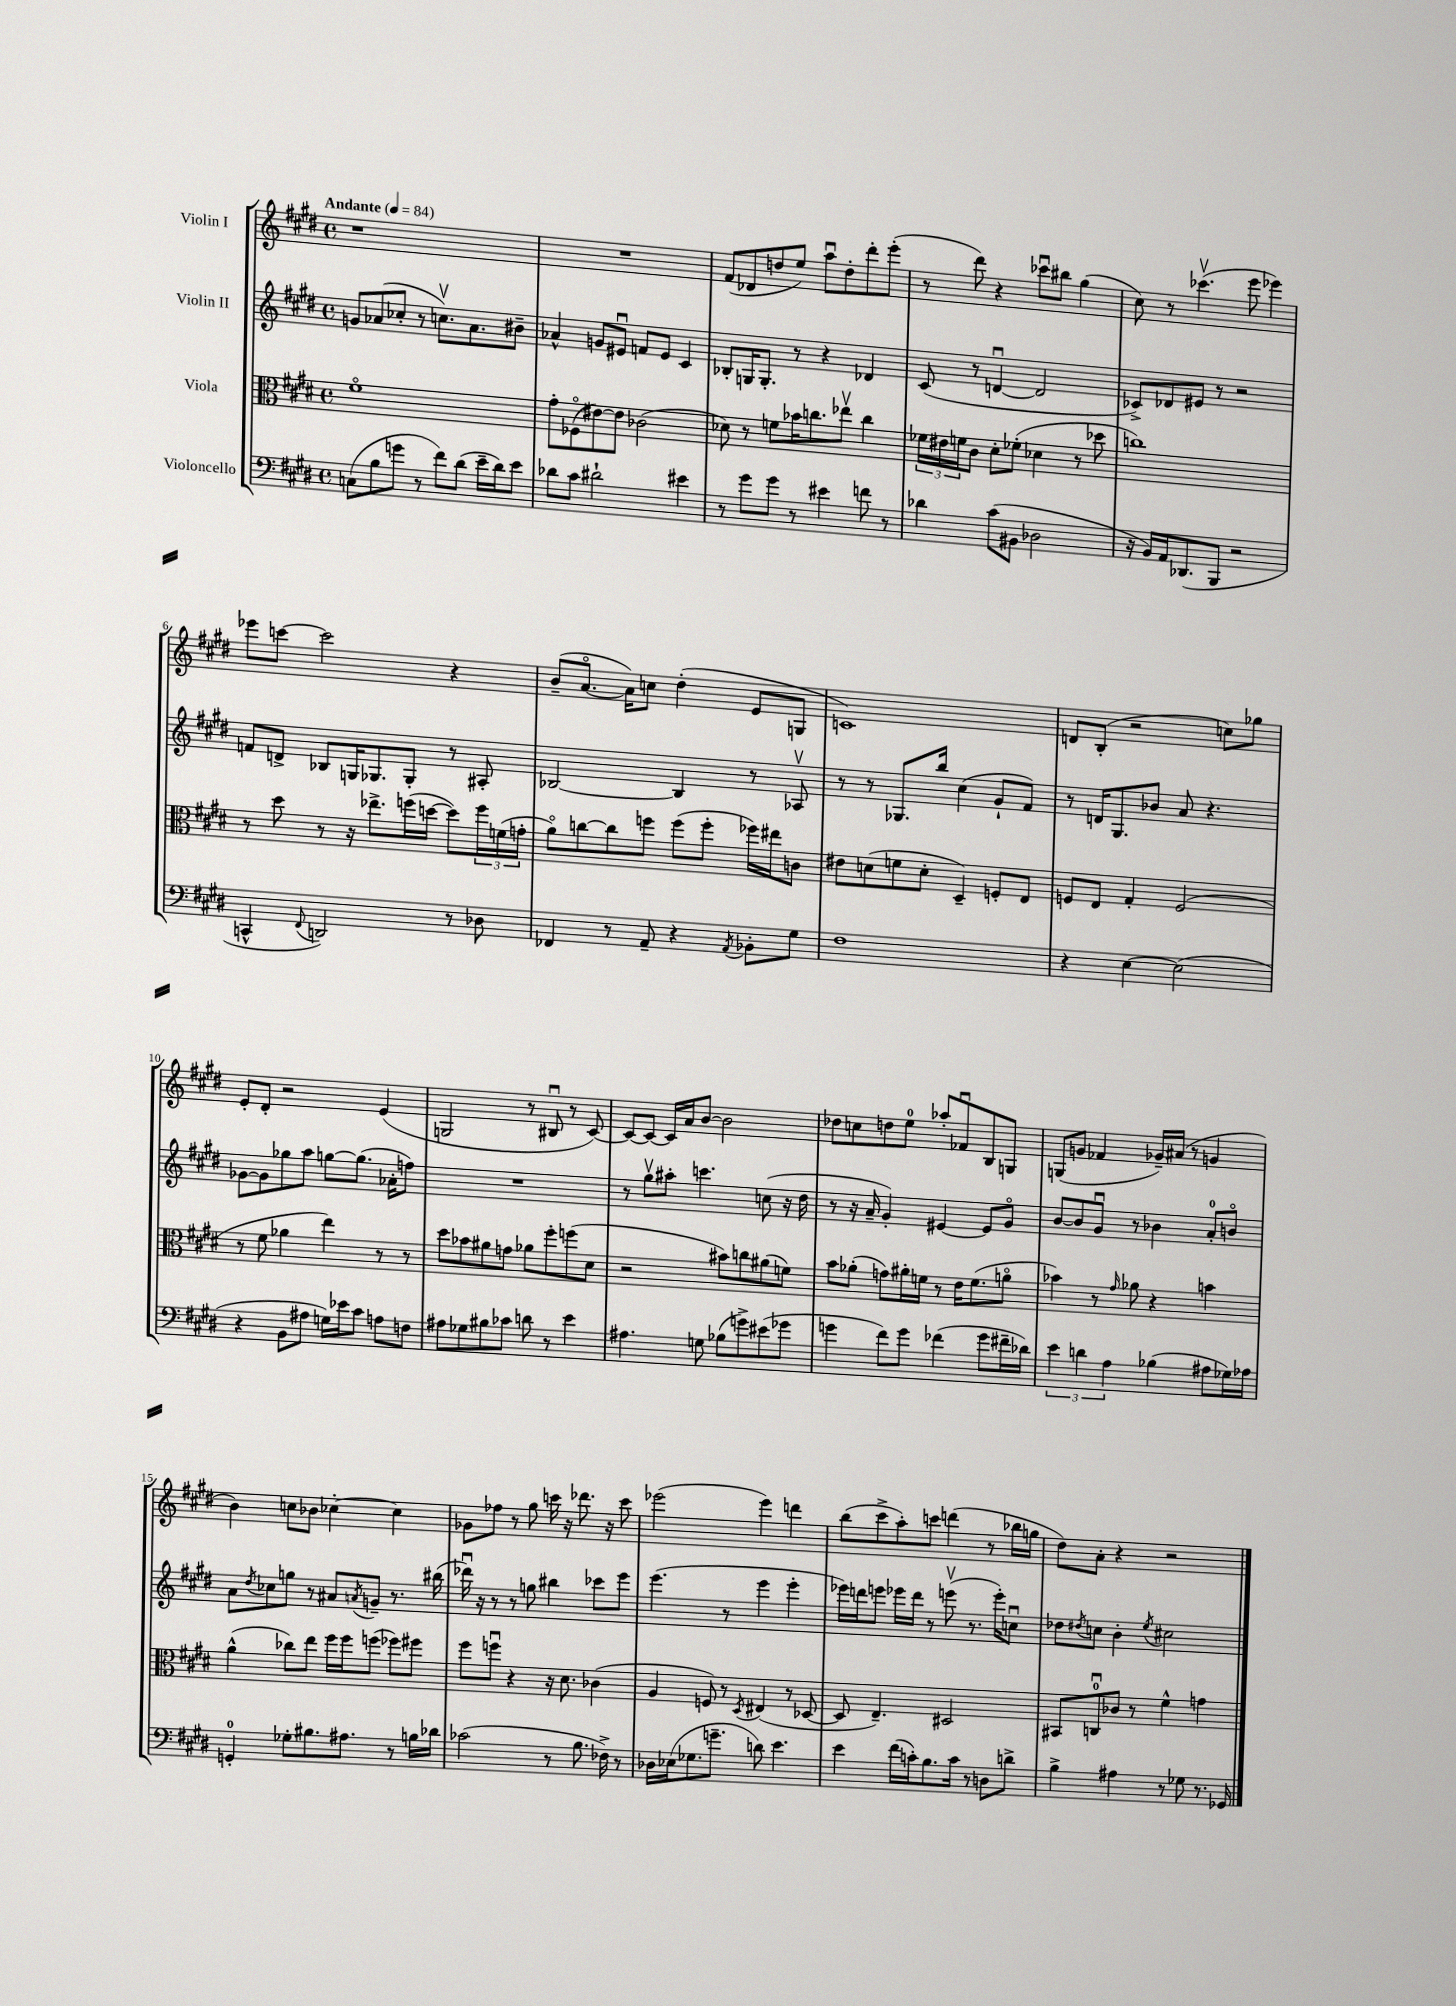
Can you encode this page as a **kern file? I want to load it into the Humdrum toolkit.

**kern	**kern	**kern	**kern
*staff4	*staff3	*staff2	*staff1
*clefF4	*clefC3	*clefG2	*clefG2
*k[f#c#g#d#]	*k[f#c#g#d#]	*k[f#c#g#d#]	*k[f#c#g#d#]
*M4/4	*M4/4	*M4/4	*M4/4
*met(c)	*met(c)	*met(c)	*met(c)
*MM84	*MM84	*MM84	*MM84
(8C	1f#o	8g	1r
8B	.	(8a-	.
8g	.	8cc-'	.
8r	.	8r	.
8f#)	.	8.ccv)	.
(8d#	.	.	.
.	.	8.a-	.
16e~	.	.	.
16d#)	.	.	.
8e	.	8b#~	.
=	=	=	=
8d-	8g#'	4a-^^	1r
8c#	(8F-o	.	.
2d#`	[8e#)	8g	.
.	8e#]	8e#u	.
.	(2c-	8f	.
.	.	8e#	.
4e#	.	4c#	.
=	=	=	=
8r	8d-)	8B-'	(8f#
8g#	8r	16G	8d-
.	.	8.G'	.
8g#	8f	.	8dd
8r	16b-	8r	8ee)
.	8.cc	.	.
4e#	.	4r	8aau
.	8ee-v	.	8dd'
8f	4cc	4d-	8ddd#'
8r	.	.	(8eee'
=	=	=	=
4d-	24f-	(8c#	8r
.	24e#	.	.
.	24f	.	.
.	8c#	8r	8ddd#)
(8c#	8d#'	[4du	4r
8BB#	(8f-'	.	.
2D-	4d-	2d]	8ccc-u
.	.	.	8bb#
.	8r	.	(4gg#
.	8dd-	.	.
=	=	=	=
16r	1cc)	8c-^)	8cc#)
16BB)	.	.	.
16AA	.	8d-	8r
(8.DD-	.	.	.
.	.	8e#	(4.ccc-v
8BBB	.	8r	.
2r	.	2r	.
.	.	.	8eee
.	.	.	4eee-)
=	=	=	=
4CC^^	8r	8f	8eee-
.	8dd#	8d^	[8ccc
8qqFF#	.	.	.
2DD)	8r	8B-	2ccc]
.	16r	16G	.
.	8.ee-^	8.G-	.
.	(16ff	8G-'	.
.	[16dd	.	.
8r	8dd])	8r	4r
8D-	24ff	8A#'	.
.	(24f	.	.
.	24g'	.	.
=	=	=	=
4FF-	8ao)	[2B-	(8b~
.	[8cc	.	[8.ao
8r	8cc]	.	.
.	.	.	16a])
8AA~	8ff	.	8cc
4r	(8ff	4B-]	(4dd#'
.	8ff'	.	.
8qAA	.	.	.
8BB-'	16ff-)	8r	8e
.	16ee#	.	.
8G#	8c	8A-v	8G
=	=	=	=
1F#	8e#	8r	1c)
.	(8d	8r	.
.	8f	8.G-	.
.	8d'	.	.
.	.	16bb	.
.	4D#~)	(4cc#	.
.	8F'	8g#`	.
.	8E	8f#)	.
=	=	=	=
4r	8F	8r	8d
.	8E	16d	(8B'
.	.	8.G#	.
[4E	4G#'	.	2r
.	.	8b-	.
(2E]	(2F	8a	.
.	.	4.r	.
.	.	.	8cc)
.	.	.	8gg-
=	=	=	=
4r	8r	[8g-	8e'
.	8f#	8g-]	8d#'
8BB	4a-	8gg-	2r
8A#	.	8aa	.
16G)	4ee)	[8gg	.
16e-	.	.	.
8c#	.	(8.gg]	.
8A	8r	.	(4e
.	.	16a-'	.
8F	8r	8ff)	.
=	=	=	=
8A#	8dd#	1r	2G
8G-	8b-	.	.
8B#	8a#	.	.
8c-	8g	.	.
8d	8a-	.	8r
8r	8ff#'	.	8B#u
4e	(8ff	.	8r
.	8d#	.	[8c#)
=	=	=	=
4.A#	2r	8r	8c#_
.	.	8gg#v	8c#_
.	.	8aa#'	16c#]
.	.	.	16a
8G	.	4.ccc	[8b
(8B-	8b#)	.	2b]
8g^)	8cc	.	.
(8e#	(8a#	(8cc	.
8g-	8f)	16r	.
.	.	16dd#	.
=	=	=	=
4g	8b	8r	8dd-
.	(8a-'	16r	8cc
.	.	16a~	.
8f#)	8g)	4g#')	8dd
8g	16a#'	.	8ee
.	16f	.	.
(4f-	8r	[4e#	8aa-'
.	16e	.	8f-u
.	(8.f	.	.
8g	.	8e#]	8B
16f#~	8ao	8g#o	8G
16d-)	.	.	.
=	=	=	=
6e	4b-)	[8b	(8G
.	.	8b]	8g
6d	.	.	.
.	8r	8g#u	4f-
6A	.	.	.
.	16qqg#	.	.
.	8a-	8r	.
(4B-	4r	4b-	16g-~)
.	.	.	(16a#
.	.	.	8r
8A#	4b	8a'	4g
16G-)	.	8bo	.
16A-	.	.	.
=	=	=	=
4GG'	(4a^^	8a	4b)
.	.	8qdd#	.
.	.	8cc-	.
8G-'	8cc-)	8gg	8cc
8.B#	8ee	8r	8b-
.	16ff#	8a#	[4cc-'
8.A#	16ff#	.	.
.	.	8qa	.
.	(8ff	8g~	.
8r	8ff-)	8.r	4cc-]
16B	8ff#	.	.
16d-	.	(16bb#	.
=	=	=	=
(2c-	8ff#	16ddd-u)	8g-
.	.	16r	.
.	8ffu	8r	8ff-
.	4r	8r	8r
.	.	8gg	8gg#
8r	16r	4bb#	16ccc
.	8.d#	.	16r
8.B	.	.	8.ddd-
.	(4c-	8ccc-	.
16F-^)	.	.	16r
8r	.	8eee	8ccc
=	=	=	=
16D-	4A	(4.eee	(2eee-
(16E-	.	.	.
8.G-	.	.	.
.	8F)	.	.
8.g~	.	.	.
.	8r	8r	.
.	8qD#	.	.
8d)	(4E#	4eee	4eee-)
4.e	.	.	.
.	8r	4eee'	4ddd
.	[8D-	.	.
=	=	=	=
4e	8D-]	16eee-)	(8bb
.	.	16ddd	.
.	4.E~)	8eee	8ccc#^
(16f#	.	16eee-	8aa')
16c')	.	16ddd	.
8.B	.	8r	8ccc
.	2D#	(8eeev	(4ddd
16c	.	.	.
8r	.	8.r	.
8D	.	.	8r
.	.	16eee')	.
8d^	.	8ccu	16bb-
.	.	.	16gg
=	=	=	=
4B^	8BB#	8dd-	8dd#)
.	.	8qdd#	.
.	8Cu	8cc	8a'
4A#	8c-	4b'	4r
.	8r	.	.
.	.	8qee	.
8r	4f#^^	2cc#	2r
8G-	.	.	.
8.r	4g	.	.
16GG-	.	.	.
==	==	==	==
*-	*-	*-	*-
